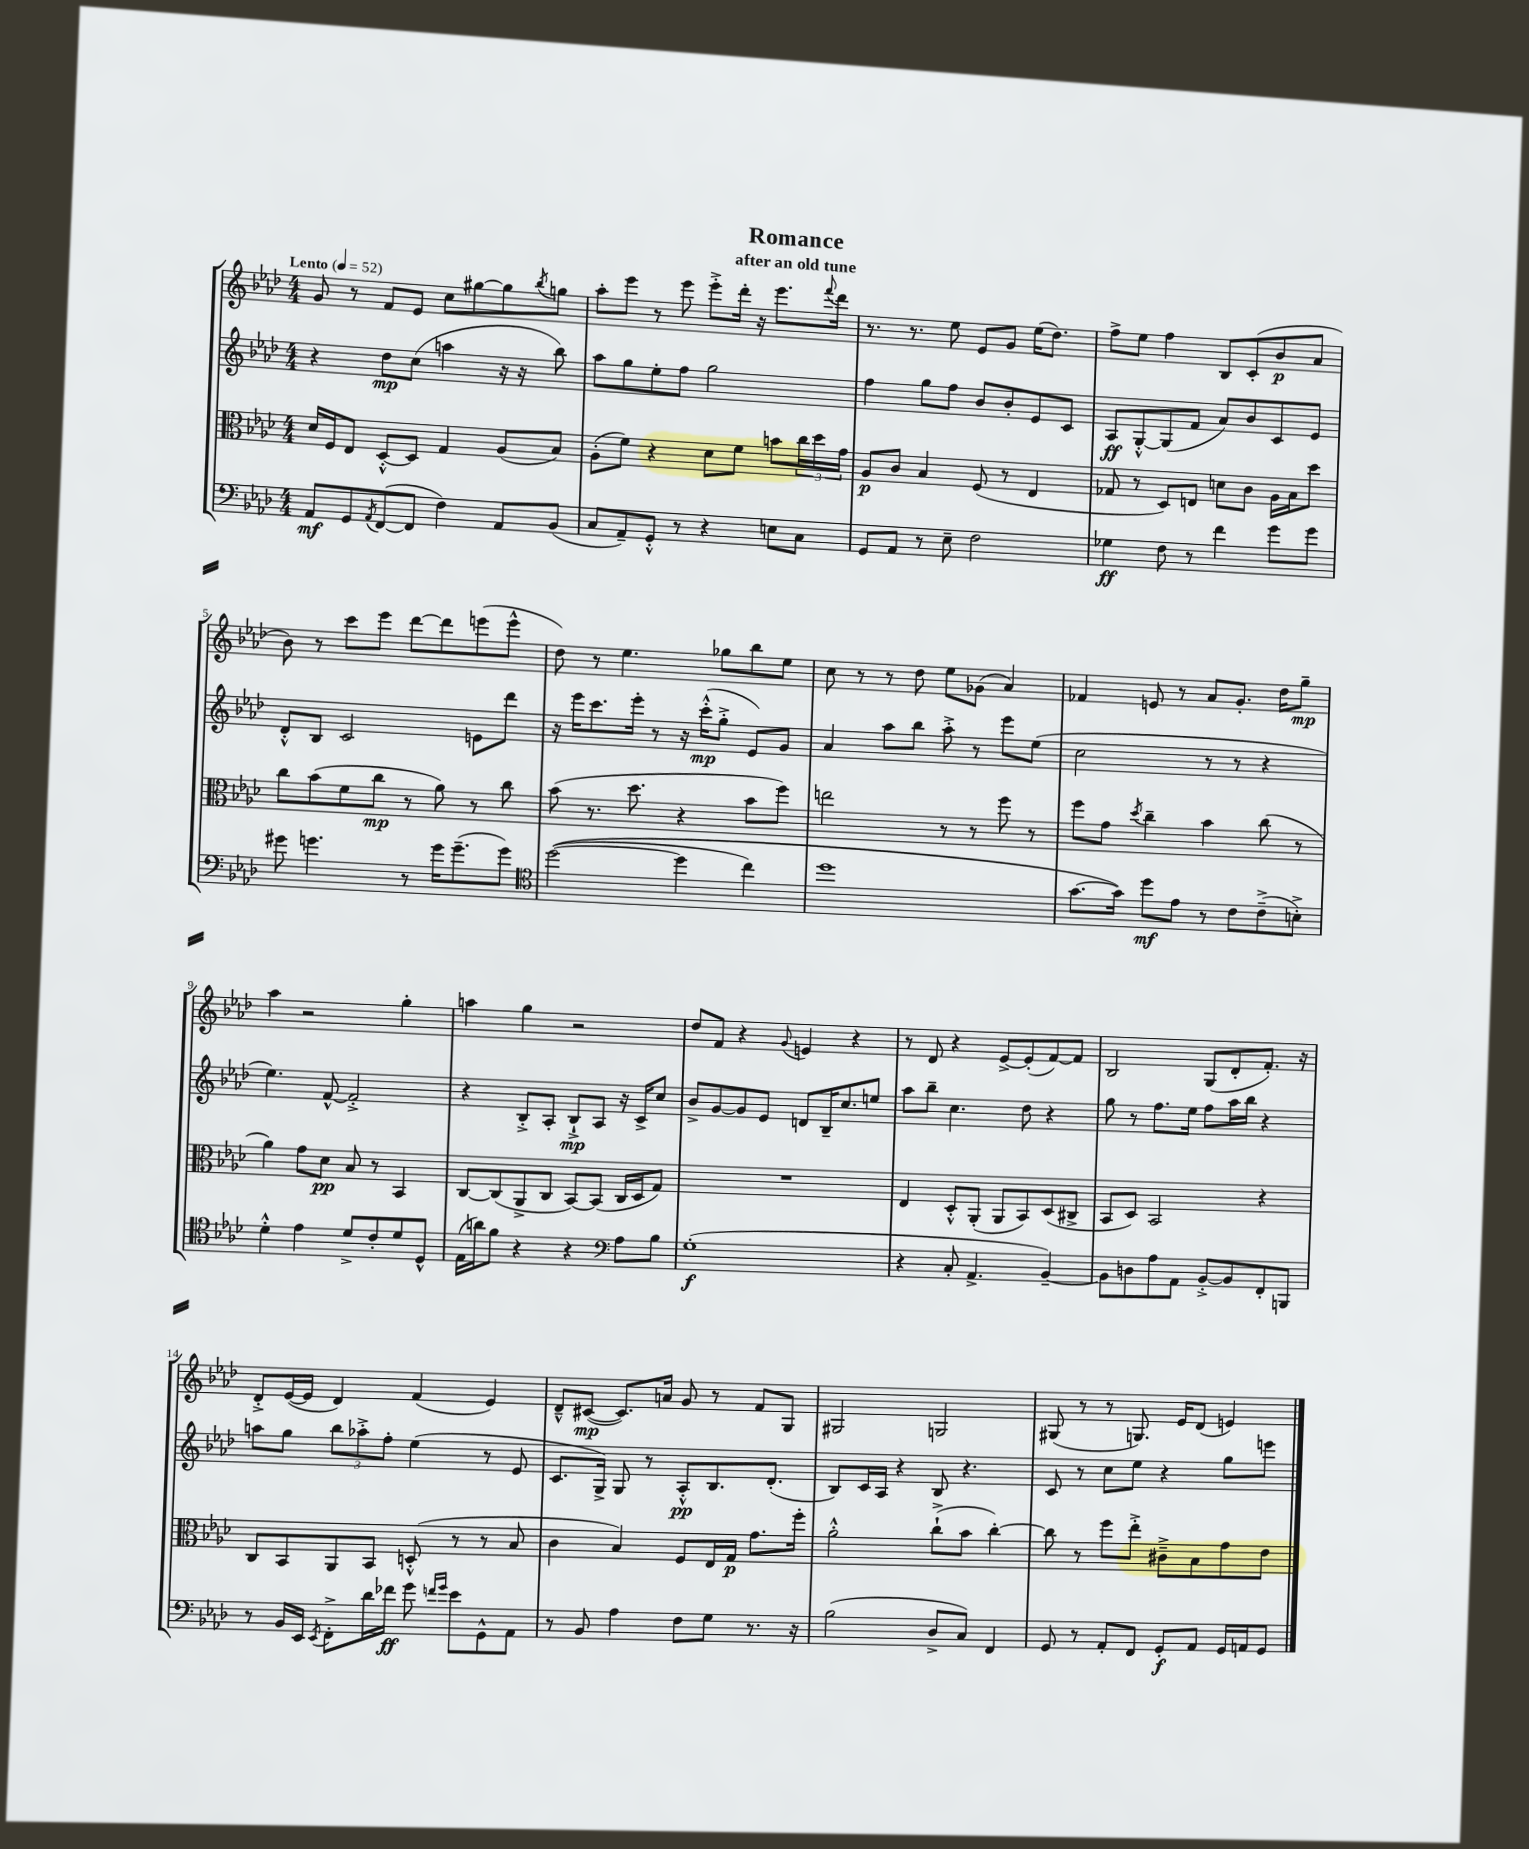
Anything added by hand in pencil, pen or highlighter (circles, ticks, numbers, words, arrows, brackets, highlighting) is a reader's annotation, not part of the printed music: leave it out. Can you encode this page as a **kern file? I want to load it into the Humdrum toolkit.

**kern	**dynam	**kern	**dynam	**kern	**dynam	**kern	**dynam
*part4	*part4	*part3	*part3	*part2	*part2	*part1	*part1
*staff4	*staff4	*staff3	*staff3	*staff2	*staff2	*staff1	*staff1
*clefF4	*	*clefC3	*	*clefG2	*	*clefG2	*
*k[b-e-a-d-]	*	*k[b-e-a-d-]	*	*k[b-e-a-d-]	*	*k[b-e-a-d-]	*
*M4/4	*	*M4/4	*	*M4/4	*	*M4/4	*
*MM52	*	*MM52	*	*MM52	*	*MM52	*
=1	=1	=1	=1	=1	=1	=1	=1
!	!	!	!	!	!	!LO:TX:a:B:t=Lento	!
8AA-/L	mf	16d-/LL	.	4r	.	8g/	.
.	.	16F/J	.	.	.	.	.
8GG/	.	8E-/J	.	.	.	8r	.
8qAA-/	.	.	.	.	.	.	.
([8FF/	.	[8D-'^^/L	.	8dd-\L	mp	8f/L	.
8FF/J]	.	8D-/J]	.	(8cc\J	.	8e-/J	.
4F\)	.	4G/	.	4aan\	.	8cc\L	.
.	.	.	.	.	.	[8gg#X\	.
8AA-/L	.	(8A-/L	.	16r	.	8gg#\]	.
.	.	.	.	16r	.	.	.
.	.	.	.	.	.	8qbb-/	.
(8BB-/J	.	8B-/J)	.	8bb-\)	.	8ggn\J	.
=2	=2	=2	=2	=2	=2	=2	=2
8C/L	.	(8A-'\L	.	8aa-\L	.	8aa-'\L	.
8AA-~/)	.	8f\J)	.	8gg\	.	8eee-\J	.
8GG'^^/J	.	4r	.	8ee-'\	.	8r	.
8r	.	.	.	8ff\J	.	8eee-\	.
4r	.	8d-\L	.	2gg\	.	8eee-'^\L	.
.	.	8f\J	.	.	.	16ddd-'\Jk	.
.	.	.	.	.	.	16r	.
8En\L	.	8bn\L	.	.	.	8.eee-\L	.
8C\J	.	24cc\L	.	.	.	.	.
.	.	24dd-\	.	.	.	.	.
.	.	.	.	.	.	8qqfff/	.
.	.	.	.	.	.	16ddd-\Jk	.
.	.	24g\JJ	.	.	.	.	.
=3	=3	=3	=3	=3	=3	=3	=3
8GG/L	.	8A-/L	p	4ff\	.	8.r	.
8AA-/J	.	8c/J	.	.	.	.	.
.	.	.	.	.	.	8.r	.
8r	.	4B-/	.	8gg\L	.	.	.
8E-~\	.	.	.	8ff\J	.	8ee-\	.
2F\	.	(8F/	.	8b-/L	.	8e-/L	.
.	.	8r	.	8b-'/	.	8g/J	.
.	.	4E-/	.	8e-/	.	(16ee-\KL	.
.	.	.	.	.	.	8.dd-\J)	.
.	.	.	.	8c/J	.	.	.
=4	=4	=4	=4	=4	=4	=4	=4
4G-X\	ff	8G-X/	.	8A-/L	ff	8ff^\L	.
.	.	8r	.	[8G'^^/	.	8ee-\J	.
8F\	.	8D-/L)	.	(8G/]	.	4ff\	.
8r	.	8En/J	.	8f/J	.	.	.
4f\	.	8dn\L	.	8a-/L)	.	8B-/L	.
.	.	8c\J	.	8b-/	.	(8c'/	.
8g\L	.	16A-\LL	.	8c/	.	8b-/	p
.	.	16B-\J	.	.	.	.	.
8g\J	.	8dd-\J	.	8e-/J	.	8a-/J	.
!!LO:LB:g=z
=5	=5	=5	=5	=5	=5	=5	=5
8g#X\	.	8cc\L	.	8d-'^^/L	.	8b-\)	.
4.gn\	.	(8b-\	.	8B-/J	.	8r	.
.	.	8f\	.	2c/	.	8ccc\L	.
.	.	8cc\J	mp	.	.	8eee-\J	.
8r	.	8r	.	.	.	[8ddd-\L	.
16g\KL	.	8a-\)	.	.	.	8ddd-\]	.
(8.g~\	.	.	.	.	.	.	.
.	.	8r	.	8en\L	.	(8eeen\	.
8g\J)	.	8cc\	.	8ddd-\J	.	8eee^^\J	.
=6	=6	=6	=6	=6	=6	=6	=6
*clefC4	*	*	*	*	*	*	*
(([2dd-\	.	(8b-\	.	16r	.	8dd-\)	.
.	.	.	.	16eee-\KL	.	.	.
.	.	8.r	.	8.ccc\	.	8r	.
.	.	.	.	.	.	4.ee-\	.
.	.	8.dd-\	.	16eee-'\Jk	.	.	.
.	.	.	.	8r	.	.	.
4dd-\]	.	4r	.	16r	.	.	.
.	.	.	.	(16ccc'^^\KL	mp	.	.
.	.	.	.	8gg'^\J	.	8gg-X\L	.
4cc\)	.	8b-\L	.	8e-/L)	.	8bb-\	.
.	.	8ff\J)	.	8g/J	.	8ee-\J	.
=7	=7	=7	=7	=7	=7	=7	=7
1dd-	.	2een\	.	4a-/	.	8cc\	.
.	.	.	.	.	.	8r	.
.	.	.	.	8aa-\L	.	8r	.
.	.	.	.	8bb-\J	.	8dd-\	.
.	.	8r	.	8aa-'^\	.	8ee-\L	.
.	.	8r	.	8r	.	(8g-X\J	.
.	.	8ff\	.	8eee-\L	.	4a-/)	.
.	.	8r	.	(8ee-\J	.	.	.
=8	=8	=8	=8	=8	=8	=8	=8
[8.g\L	.	8ff\L	.	2cc\	.	4f-X/	.
.	.	8g\J	.	.	.	.	.
16g\Jk])	.	.	.	.	.	.	.
.	.	8qdd-/	.	.	.	.	.
8dd-\L	mf	4cc~\	.	.	.	8en/	.
8e-\J	.	.	.	.	.	8r	.
8r	.	4b-\	.	8r	.	8a-/L	.
8c\L	.	.	.	8r	.	8.g'/J	.
(8c~^\	.	(8cc\	.	4r	.	.	.
.	.	.	.	.	.	16dd-\KL	.
8Bn'^\J)	.	8r	.	.	.	8gg~\J	mp
!!LO:LB:g=z
=9	=9	=9	=9	=9	=9	=9	=9
4d-'^^\	.	4a-\)	.	4.ee-\)	.	4aa-\	.
4e-\	.	8g\L	.	.	.	2r	.
.	.	8d-\J	pp	[8f^^/	.	.	.
8d-^/L	.	8B-/	.	2f'^/]	.	.	.
8c'/	.	8r	.	.	.	.	.
8d-/	.	4BB-/	.	.	.	4gg'\	.
8D-^^/J	.	.	.	.	.	.	.
=10	=10	=10	=10	=10	=10	=10	=10
(16E-\LL	.	[8C/L	.	4r	.	4aan\	.
16an\J)	.	.	.	.	.	.	.
8f\J	.	(8C/]	.	.	.	.	.
4r	.	8AA-^/	.	8B-'^/L	.	4gg\	.
.	.	8C/J	.	8A-'/J	.	.	.
4r	.	[8BB-/L)	.	8B-`^/L	mp	2r	.
.	.	(8BB-/J]	.	8A-/J	.	.	.
*clefF4	*	*	*	*	*	*	*
8A-\L	.	16C/LL	.	16r	.	.	.
.	.	16D-/J	.	16c^/KL	.	.	.
8B-\J	.	8G/J)	.	8cc/J	.	.	.
=11	=11	=11	=11	=11	=11	=11	=11
(1G'	f	1r	.	8b-^/L	.	8dd-/L	.
.	.	.	.	[8g/	.	8f/J	.
.	.	.	.	8g/]	.	4r	.
.	.	.	.	8e-/J	.	.	.
.	.	.	.	.	.	8qqg/	.
.	.	.	.	8dn/L	.	4en/	.
.	.	.	.	16B-~/K	.	.	.
.	.	.	.	8.cc/	.	.	.
.	.	.	.	.	.	4r	.
.	.	.	.	8een/J	.	.	.
=12	=12	=12	=12	=12	=12	=12	=12
4r	.	4E-/	.	8aa-\L	.	8r	.
.	.	.	.	8bb-~\J	.	8d-/	.
8C'/	.	8D-'^^/L	.	4.cc\	.	4r	.
4.AA-^/	.	(8AA-'/J	.	.	.	.	.
.	.	8AA-/L	.	.	.	[8e-^/L	.
.	.	8BB-/)	.	8dd-\	.	(8e-'/]	.
[4BB-~/)	.	(8D-/	.	4r	.	[8f/)	.
.	.	8C#X^/J	.	.	.	8f/J]	.
=13	=13	=13	=13	=13	=13	=13	=13
8BB-\L]	.	8BB-/L	.	8gg\	.	2B-/	.
8Dn\	.	8D-/J)	.	8r	.	.	.
8A-\	.	2BB-/	.	8.ff\L	.	.	.
8AA-\J	.	.	.	.	.	.	.
.	.	.	.	16ee-\Jk	.	.	.
[8BB-'^/L	.	.	.	8ff\L	.	(8G/L	.
8BB-/]	.	.	.	16aa-\L	.	8d-'/	.
.	.	.	.	16bb-\JJ	.	.	.
8FF'/	.	4r	.	4r	.	8.f'/J)	.
8BBBn/J	.	.	.	.	.	.	.
.	.	.	.	.	.	16r	.
!!LO:LB:g=z
=14	=14	=14	=14	=14	=14	=14	=14
8r	.	8C/L	.	8aan\L	.	8d-'^/L	.
16BB-/LL	.	8BB-/	.	8gg\J	.	([16e-/L	.
16EE-/JJ	.	.	.	.	.	16e-/JJ]	.
8qEE-/	.	.	.	.	.	.	.
8FF'^\L	.	8AA-/	.	12bb-\L	.	4d-/)	.
.	.	.	.	12aa-X'^\	.	.	.
16d-\L	.	8BB-/J	.	.	.	.	.
.	.	.	.	12ff'\J	.	.	.
16f-X\JJ	ff	.	.	.	.	.	.
8g\	.	(8Dn'^^/	.	(4ee-\	.	(4f/	.
16qqfn/LL	.	.	.	.	.	.	.
16qqg/JJ	.	.	.	.	.	.	.
8e-\L	.	8r	.	.	.	.	.
8GG^^\	.	8r	.	8r	.	4e-/)	.
8AA-\J	.	8B-/	.	8e-/	.	.	.
=15	=15	=15	=15	=15	=15	=15	=15
8r	.	4c\	.	8.c/L	.	8d-~^^/L	.
8BB-/	.	.	.	.	.	([8c#X/J	mp
.	.	.	.	16G^/Jk)	.	.	.
4A-\	.	4B-/)	.	8G/	.	8.c#/L])	.
.	.	.	.	8r	.	.	.
.	.	.	.	.	.	16an/Jk	.
8F\L	.	8F/L	.	8A-'^^/L	pp	8g/	.
8G\J	.	16E-/L	.	8.B-/	.	8r	.
.	.	16G/JJ	p	.	.	.	.
8.r	.	8.g\L	.	.	.	8f/L	.
.	.	.	.	(8.d-'/J	.	.	.
.	.	.	.	.	.	8G/J	.
16r	.	16ff'\Jk	.	.	.	.	.
=16	=16	=16	=16	=16	=16	=16	=16
(2B-\	.	2a-'^^\	.	8B-/L)	.	2G#X/	.
.	.	.	.	16c/L	.	.	.
.	.	.	.	16A-/JJ	.	.	.
.	.	.	.	4r	.	.	.
8D-^/L	.	(8cc`^\L	.	8B-/	.	2Gn/	.
8C/J)	.	8b-\J	.	4.r	.	.	.
4FF/	.	[4cc'\)	.	.	.	.	.
=17	=17	=17	=17	=17	=17	=17	=17
8GG/	.	8cc\]	.	8c/	.	(8G#X/	.
8r	.	8r	.	8r	.	8r	.
8AA-'/L	.	8ff\L	.	8cc\L	.	8r	.
8FF/J	.	8ee-'^\J	.	8ee-\J	.	8.Gn/)	.
8GG'/L	f	8c#X~^\L	.	4r	.	.	.
.	.	.	.	.	.	16e-/KL	.
8AA-/J	.	8B-\	.	.	.	(8d-/J	.
16GG/LL	.	8g\	.	8gg\L	.	4en/)	.
16AAn/J	.	.	.	.	.	.	.
8GG/J	.	8e-\J	.	8eeen\J	.	.	.
==	==	==	==	==	==	==	==
*-	*-	*-	*-	*-	*-	*-	*-
